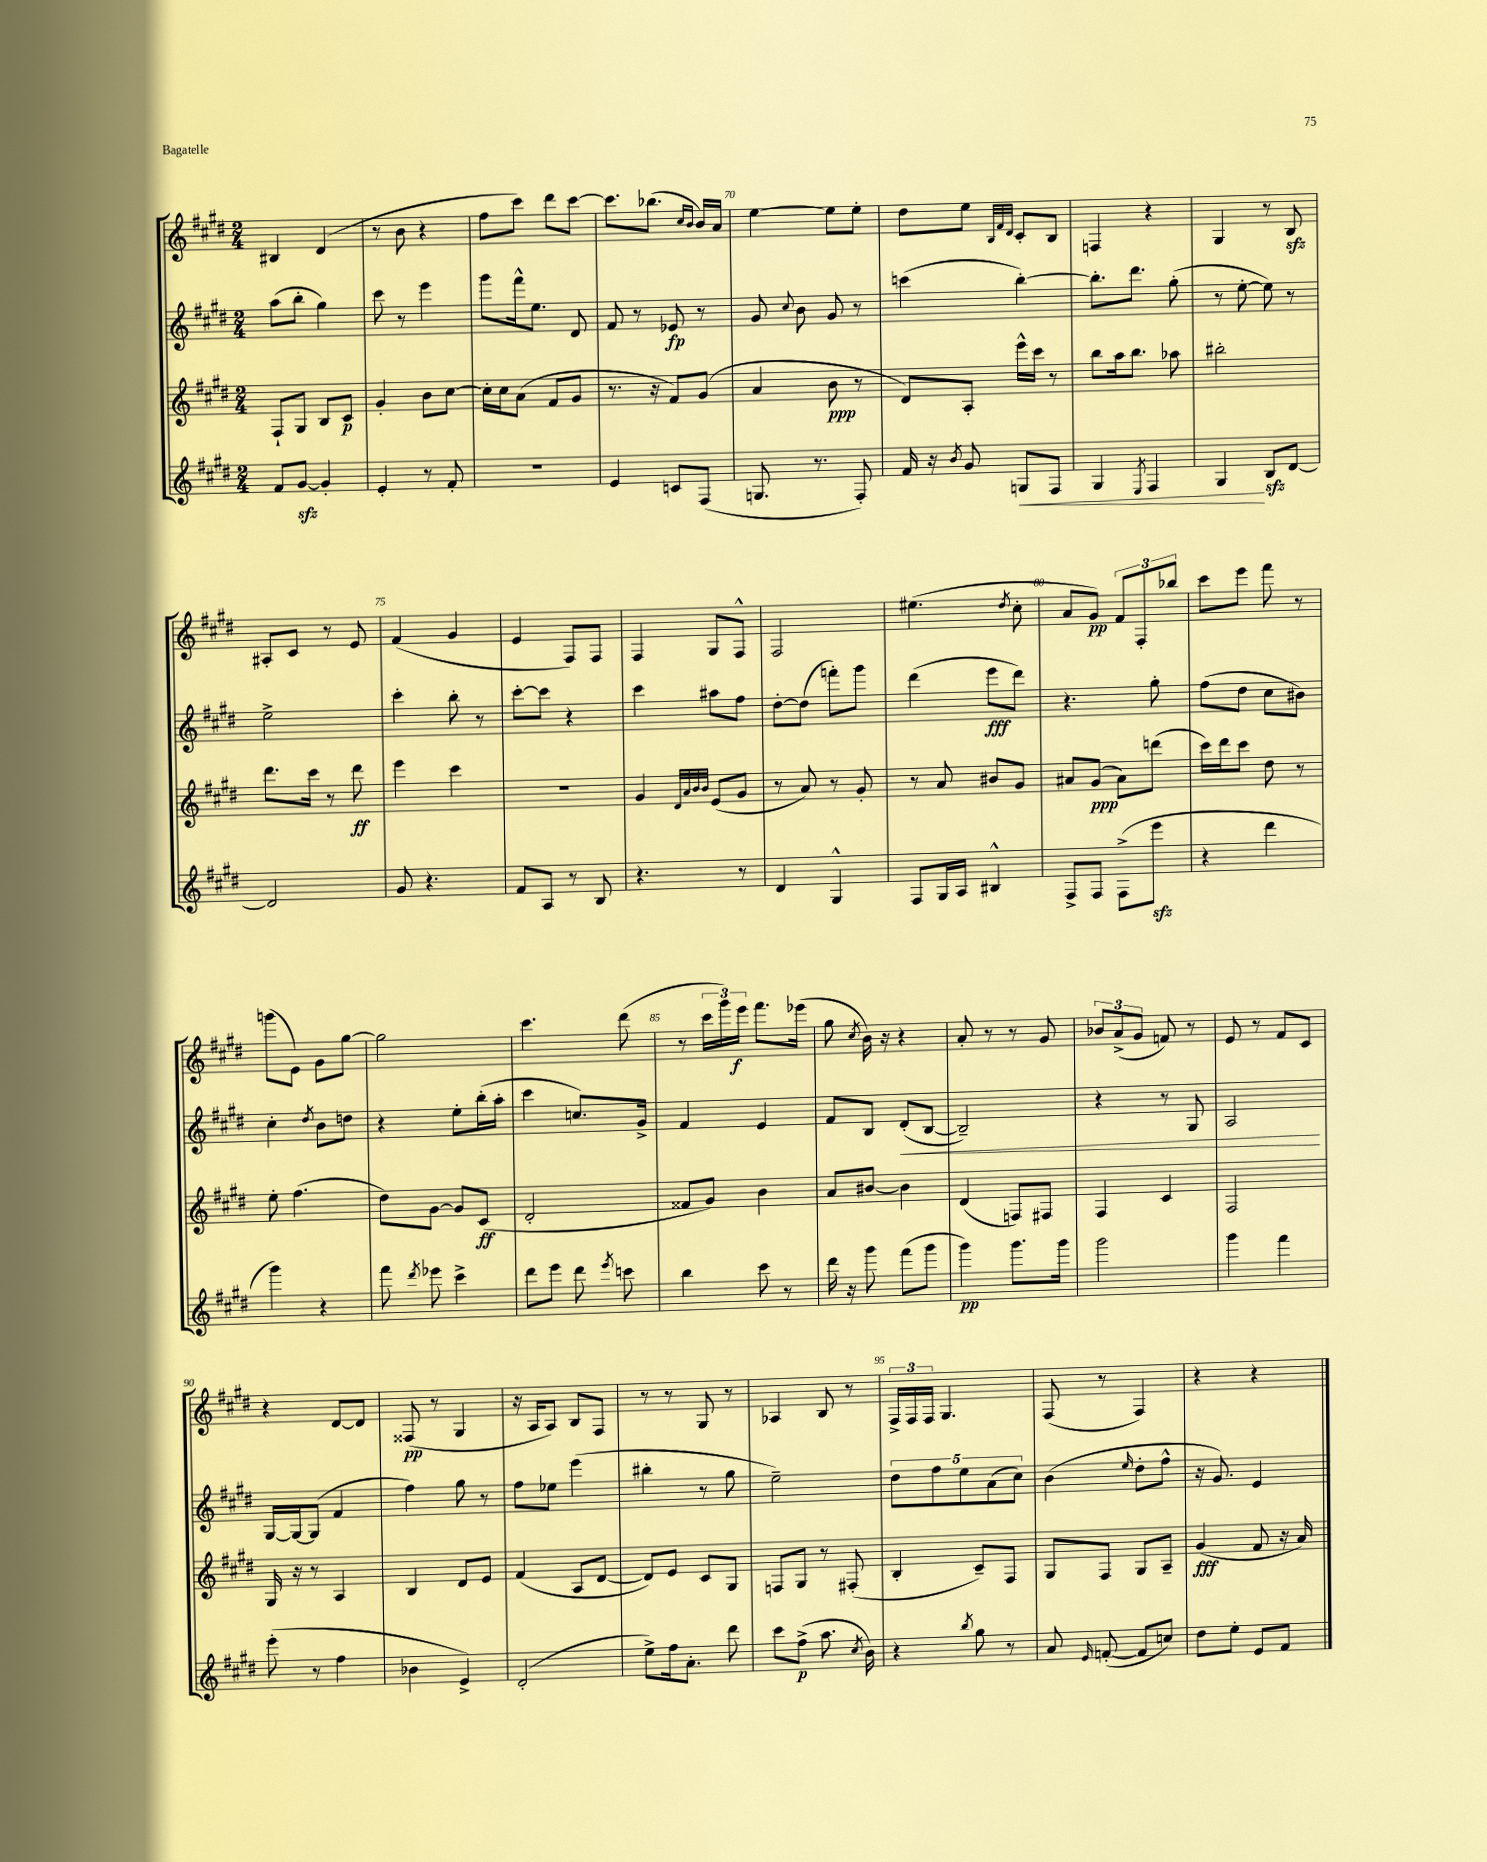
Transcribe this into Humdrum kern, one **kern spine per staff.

**kern	**kern	**kern	**kern
*staff4	*staff3	*staff2	*staff1
*clefG2	*clefG2	*clefG2	*clefG2
*k[f#c#g#d#]	*k[f#c#g#d#]	*k[f#c#g#d#]	*k[f#c#g#d#]
*M2/4	*M2/4	*M2/4	*M2/4
8f#	8F#`	(8aa	4B#
[8g#	8G#	8bb'	.
4g#']	8B	4gg#)	(4d#
.	8c#	.	.
=	=	=	=
4e'	4g#'	8ccc#	8r
.	.	8r	8b
8r	8b	4eee	4r
8f#'	[8cc#	.	.
=	=	=	=
2r	16cc#']	8ggg#	8ff#
.	16cc#	.	.
.	(8a	16fff#^^	8ccc#)
.	.	8.ee	.
.	8f#	.	8ddd#
.	8g#	8d#	[8ccc#
=	=	=	=
4e	8.r	8f#	8.ccc#]
.	.	8r	.
.	16r	.	(8.bb-
8c	8f#)	8e-	.
.	.	.	16qqcc#
.	.	.	16qqb
(8F#	(8g#	8r	16b)
.	.	.	16a
=	=	=	=
8.G	4a	8g#	[4ee
.	.	8qqcc#	.
.	.	8b	.
8.r	.	.	.
.	8b	8g#	8ee]
8F#')	8r	8r	8ee'
=	=	=	=
16f#	8d#)	(4ccc	8dd#
16r	.	.	.
8qb	.	.	.
8g#	8A'	.	8ee
.	.	.	32qqB
.	.	.	32qqf#
.	.	.	32qqd#
8G	16eee^^	[4bb')	8c#'
.	16ccc#	.	.
8F#	8r	.	8B
=	=	=	=
4G#	8bb	8.bb']	4F
.	16aa	.	.
.	8.bb	8.ddd#	.
8qE	.	.	.
4F#	.	.	4r
.	8aa-	(8gg#'	.
=	=	=	=
4G#	2bb#'	8r	4G#
.	.	[8ee'	.
8B	.	8ee])	8r
[8d#	.	8r	8B
=	=	=	=
2d#]	8.ddd#	2ee^	8A#'
.	.	.	8c#
.	16ccc#	.	.
.	8r	.	8r
.	8ddd#	.	8e
=	=	=	=
8g#	4eee	4ccc#'	(4f#
4.r	.	.	.
.	4ccc#	8bb'	4g#
.	.	8r	.
=	=	=	=
8f#	2r	[8ccc#'	4e
8A	.	8ccc#]	.
8r	.	4r	8F#)
8B	.	.	8F#
=	=	=	=
4.r	4g#	4ccc#	4F#
.	32qqd#	.	.
.	32qqa	.	.
.	32qqb	.	.
.	32qqb	.	.
.	(8e	8aa#	8G#
8r	8g#	8ff#	8F#^^
=	=	=	=
4d#	8r	[8dd#'	2F#
.	8a)	(8dd#]	.
4G#^^	8r	8fff')	.
.	8g#'	8ggg#	.
=	=	=	=
8F#	8r	(4ddd#	(4.ee#
16G#	8a	.	.
16A	.	.	.
4B#^^	8b#	8eee	.
.	.	.	8qdd#
.	8g#	8ddd#)	8cc#'
=	=	=	=
8F#^	8a#	4.r	8a
8F#	(8g#	.	8g#)
(8F#^	8a#)	.	12f#
.	.	.	12F#'
8eee	(8ddd	8gg#'	.
.	.	.	12bb-
=	=	=	=
4r	16ccc#)	(8ff#	8ccc#
.	16ddd#	.	.
.	8ccc#	8dd#	8eee
4ddd#	8dd#	8cc#	8fff#
.	8r	8b#)	8r
=	=	=	=
4ggg#)	8ee'	4cc#'	(8ggg
.	(4.ff#	.	8e)
.	.	8qdd#	.
4r	.	8b	8g#
.	.	8dd	[8gg#
=	=	=	=
8fff#	8dd#)	4r	2gg#]
8qddd#	.	.	.
8eee-	[8g#	.	.
4ccc#^	8g#]	8ee'	.
.	(8c#	(16bb'	.
.	.	16aa'	.
=	=	=	=
8ddd#	2d#'	4ccc#	4.ccc#
8eee	.	.	.
8ddd#	.	8.cc)	.
8qeee	.	.	.
8ccc	.	.	(8ddd#
.	.	16g#^	.
=	=	=	=
4bb	8f##	4f#	8r
.	8g#)	.	24ccc#
.	.	.	24ggg#)
.	.	.	24eee
8ccc#	4b	4e	8.fff#
8r	.	.	.
.	.	.	(16eee-
=	=	=	=
16ddd#	8a	8f#	8gg#
16r	.	.	.
.	.	.	8qcc#
8ggg#	[8b#	8B	16b)
.	.	.	16r
(8fff#	4b#]	(8d#'	4r
8ggg#	.	[8B	.
=	=	=	=
4ggg#)	(4d#	2B~])	8a'
.	.	.	8r
8.ggg#	8F)	.	8r
.	8F#	.	8g#
16ggg#	.	.	.
=	=	=	=
2ggg#	4F#	4r	12b-
.	.	.	(12a^
.	.	.	12g#
.	4c#	8r	8f)
.	.	8G#	8r
=	=	=	=
4ggg#	2F#	2A	8e
.	.	.	8r
4fff#	.	.	8f#
.	.	.	8c#
=	=	=	=
(8eee'	16G#	[16G#	4r
.	16r	16G#_	.
8r	8r	(8G#]	.
4ff#	4A	4f#	[8d#
.	.	.	8d#]
=	=	=	=
4b-	4B	4ff#)	(8F##
.	.	.	8r
4e^)	8d#	8gg#	4G#
.	8e	8r	.
=	=	=	=
(2d#'	(4f#	8ff#	16r
.	.	.	16A
.	.	8ee-	8A)
.	8A	(4eee	8B
.	[8d#	.	8F#
=	=	=	=
8ee^)	8d#])	4bb#'	8r
16ff#	8e	.	8r
8.a'	.	.	.
.	8c#	8r	8G#
8ddd#	8G#	8gg#	8r
=	=	=	=
8ccc#	8F	2ee~)	4A-
(8ff#^	8G#	.	.
8.aa	8r	.	8B
.	(8F#'	.	8r
8qcc#	.	.	.
16b)	.	.	.
=	=	=	=
4r	4B'	10dd#	24F#^
.	.	.	24F#
.	.	.	24F#
.	.	10ff#	.
.	.	.	4.G#
.	.	10ee	.
8qbb	.	.	.
8gg#	8c#~)	.	.
.	.	(10a	.
8r	8F#	.	.
.	.	10cc#)	.
=	=	=	=
8a	8G#	(4b	(8F#
16qqe	.	.	.
([8f'	8F#	.	8r
.	.	16qqee	.
8f]	8G#	8dd#'	4F#)
8cc)	8A~	8ff#^^	.
=	=	=	=
8dd#	(4g#	16r	4r
.	.	8.g#)	.
8ee'	.	.	.
8e	8f#	4e	4r
8f#	16r	.	.
.	16a)	.	.
==	==	==	==
*-	*-	*-	*-
